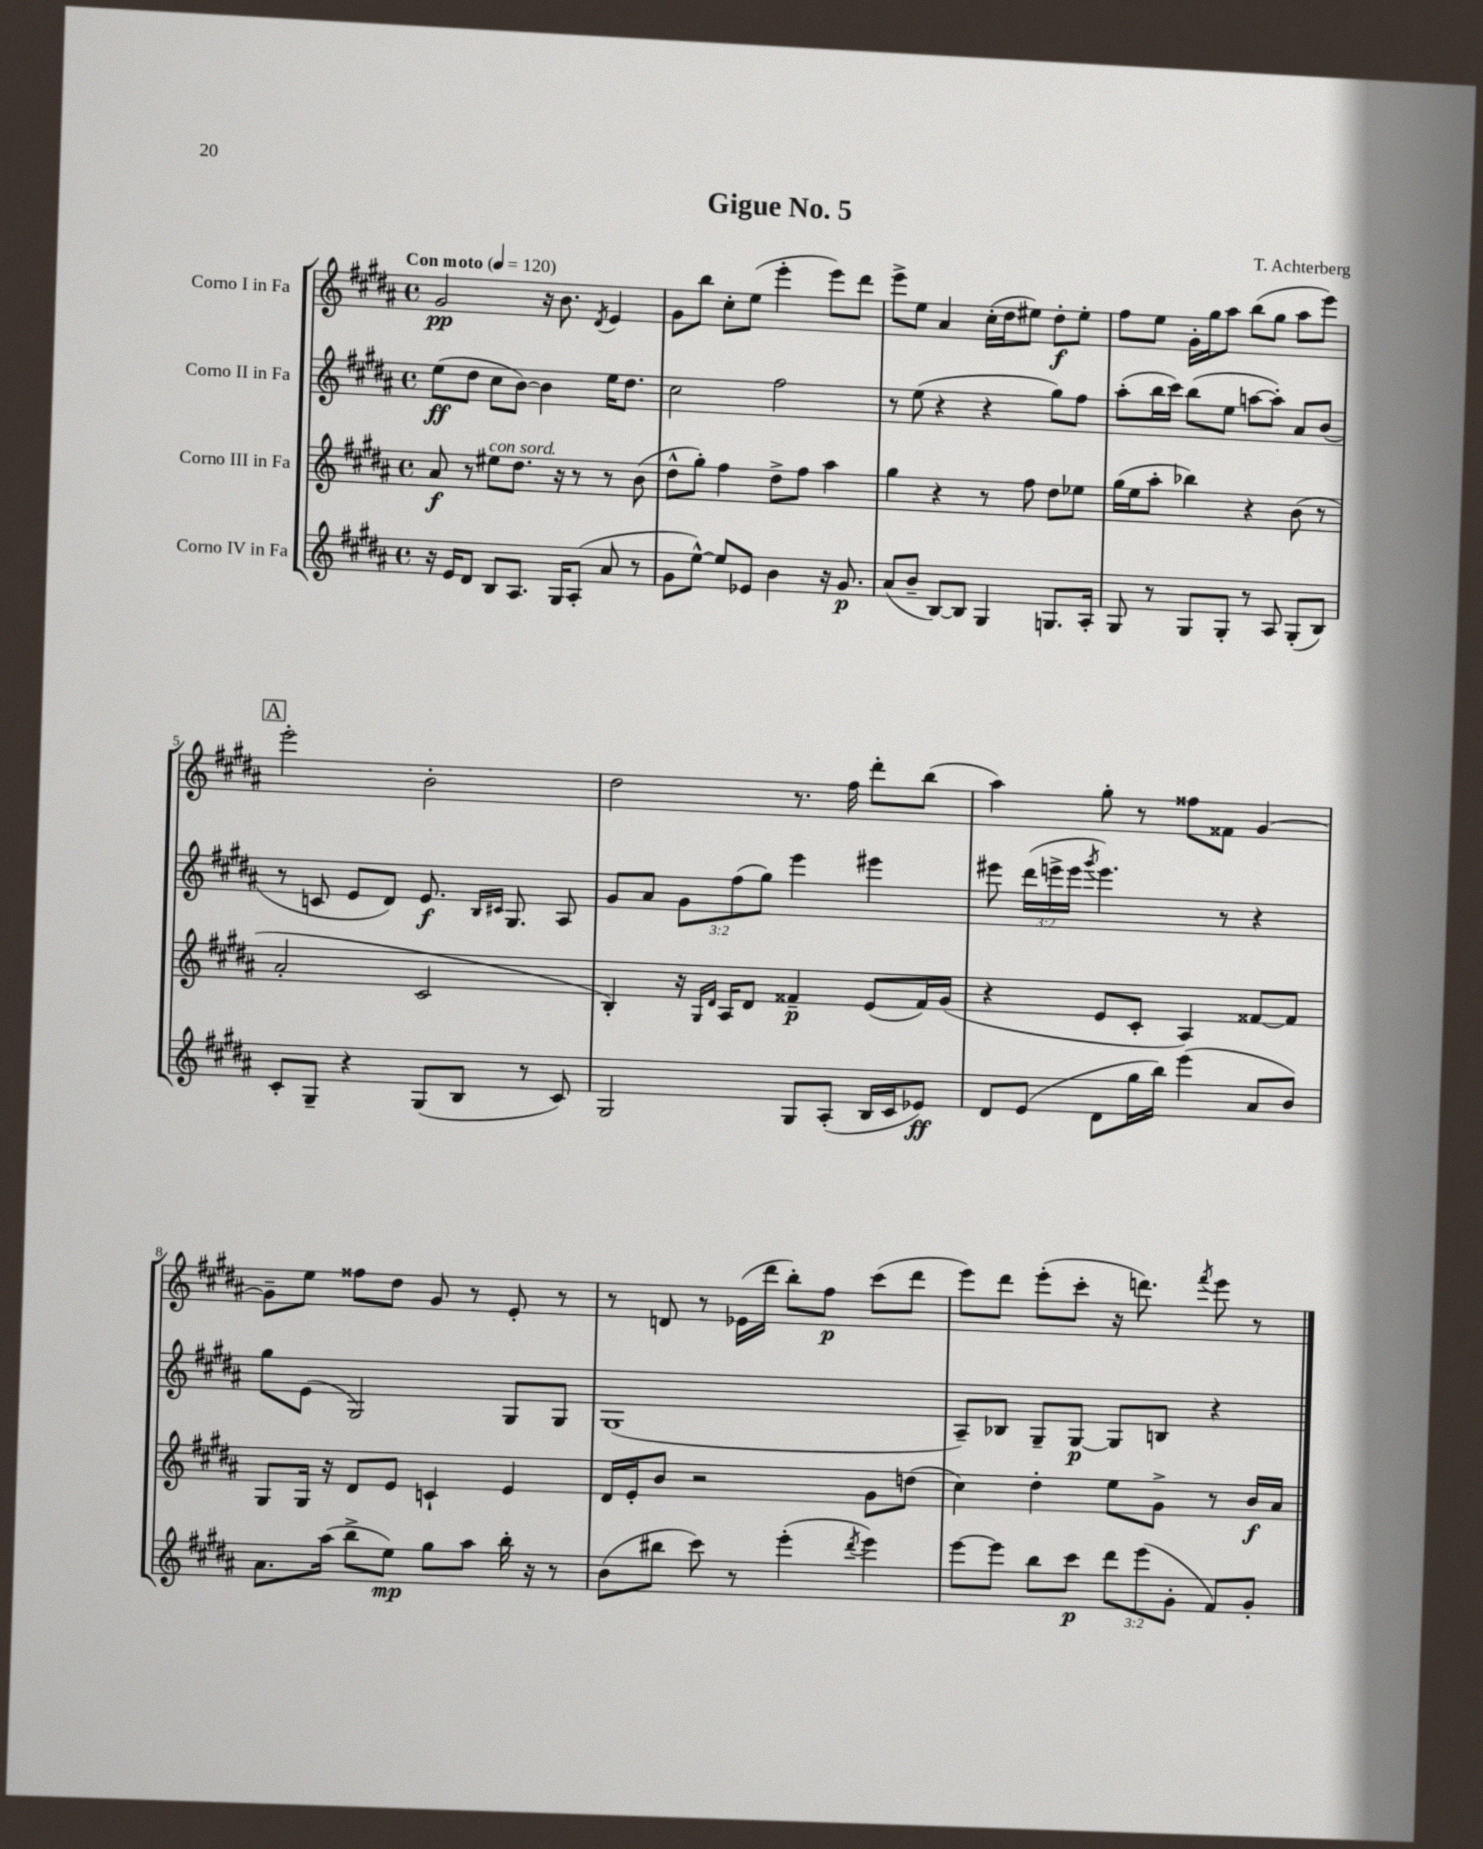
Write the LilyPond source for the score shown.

\header { title = "Gigue No. 5" composer = "T. Achterberg" }
<<
\new StaffGroup <<
\new Staff = "s0" \with { instrumentName = "Corno I in Fa" } {
    \clef treble \key b \major \defaultTimeSignature \time 4/4 \tempo "Con moto" 4 = 120
    \autoBeamOff gis'2\pp r16 b'8. \acciaccatura { dis'8 } e'4 |
    gis'8[ b''8] cis''8[-. e''8]( e'''4-. e'''8[) dis'''8] |
    e'''8[-> e''8] ais'4 cis''16[-.( dis''16 eis''8]) dis''8[-.\f eis''8]-. |
    fis''8[ e''8] gis'16[-. gis''16 ais''8] b''8[( gis''8] ais''8[ e'''8]) |
    \mark \markup { \box "A" } e'''2-. b'2-. |
    dis''2 r8. fis''16 dis'''8[-. b''8]( |
    ais''4) gis''8-. r8 fisis''8[ fisis'8] gis'4~ |
    gis'8[-- e''8] fisis''8[ dis''8] gis'8 r8 e'8-. r8 |
    r8 d'8 r8 ees'16[( dis'''16] b''8[-.) fis''8]\p cis'''8[( dis'''8] |
    e'''8[) dis'''8] e'''8[-.( cis'''8]-. r16 d'''8.) \acciaccatura { fis'''8 } e'''8 r8 \bar "|." |
}
\new Staff = "s1" \with { instrumentName = "Corno II in Fa" } {
    \clef treble \key b \major \defaultTimeSignature \time 4/4 \override Staff.TupletNumber.text = #tuplet-number::calc-fraction-text
    \autoBeamOff e''8[\ff( dis''8] cis''8[ b'8]~) b'4 e''16[ dis''8.] |
    cis''2 fis''2 |
    r8 e''8( r4 r4 gis''8[) fis''8] |
    ais''8[-.( b''16 cis'''16]) b''8[( e''8] a''8[~ a''8]-.) ais'8[ b'8]( |
    \mark \markup { \box "A" } r8 c'8 e'8[ dis'8]) e'8.\f \grace { b16[ cis'16] } gis8. ais8 |
    gis'8[ ais'8] \tuplet 3/2 { gis'8[ fis''8( gis''8]) } e'''4 eis'''4 |
    eis'''8 \tuplet 3/2 { dis'''16[( e'''16-> e'''16] } \acciaccatura { gis'''8 } e'''4.) r8 r4 |
    gis''8[ e'8]( gis2) gis8[ gis8] |
    gis1( |
    ais8[--) bes8] gis8[-- gis8]~\p gis8[ b8] r4 \bar "|." |
}
\new Staff = "s2" \with { instrumentName = "Corno III in Fa" } {
    \clef treble \key b \major \defaultTimeSignature \time 4/4
    \autoBeamOff ais'8\f r8 eis''8[^\markup { \italic "con sord." } dis''8.] r16 r8 r8 b'8( |
    dis''8[-^ gis''8]-.) fis''4 dis''8[-> fis''8] ais''4 |
    gis''4 r4 r8 fis''8 dis''8[ ees''8] |
    gis''16[( e''16 ais''8]-. bes''4) r4 b'8( r8 |
    \mark \markup { \box "A" } ais'2-. cis'2 |
    b4-.) r16 \grace { gis16[ dis'16] } ais16[ dis'8] fisis'4--\p e'8[( fisis'16) gis'16]( |
    r4 e'8[ cis'8]-. ais4) fisis'8[~ fisis'8] |
    gis8[ gis16] r16 dis'8[ e'8] c'4-! e'4 |
    dis'16[ e'16-. b'8] r2 gis'8[ d''8]( |
    cis''4) dis''4-. e''8[ gis'8]-> r8 b'16[\f ais'16] \bar "|." |
}
\new Staff = "s3" \with { instrumentName = "Corno IV in Fa" } {
    \clef treble \key b \major \defaultTimeSignature \time 4/4 \override Staff.TupletNumber.text = #tuplet-number::calc-fraction-text
    \autoBeamOff r16 e'16[ dis'8] b8[ ais8.] gis16[ ais8]-.( ais'8 r8 |
    gis'8[ e''8]~-^) e''8[ ees'8] b'4 r16 gis'8.\p |
    ais'8[( b'8]-- b8[~) b8] gis4 g8.[ ais16]-. |
    gis8 r8 gis8[ gis8]-. r8 ais8 gis8[-.( b8]) |
    \mark \markup { \box "A" } cis'8[-. gis8]-- r4 gis8[( b8] r8 cis'8) |
    gis2 gis8[ ais8]-.( b16[ cis'16 ees'8]\ff) |
    dis'8[ e'8]( dis'8[ gis''16 b''16]) e'''4( ais'8[ b'8]) |
    ais'8.[ ais''16]( b''8[-> e''8]\mp) gis''8[ ais''8] b''16-. r16 r8 |
    b'8[( bis''8] cis'''8) r8 e'''4-.( \acciaccatura { dis'''8 } e'''4) |
    e'''8[~ e'''8] b''8[ cis'''8]\p \tuplet 3/2 { dis'''8[ e'''8( gis'8]-. } fis'8[) gis'8]-. \bar "|." |
}
>>
>>
